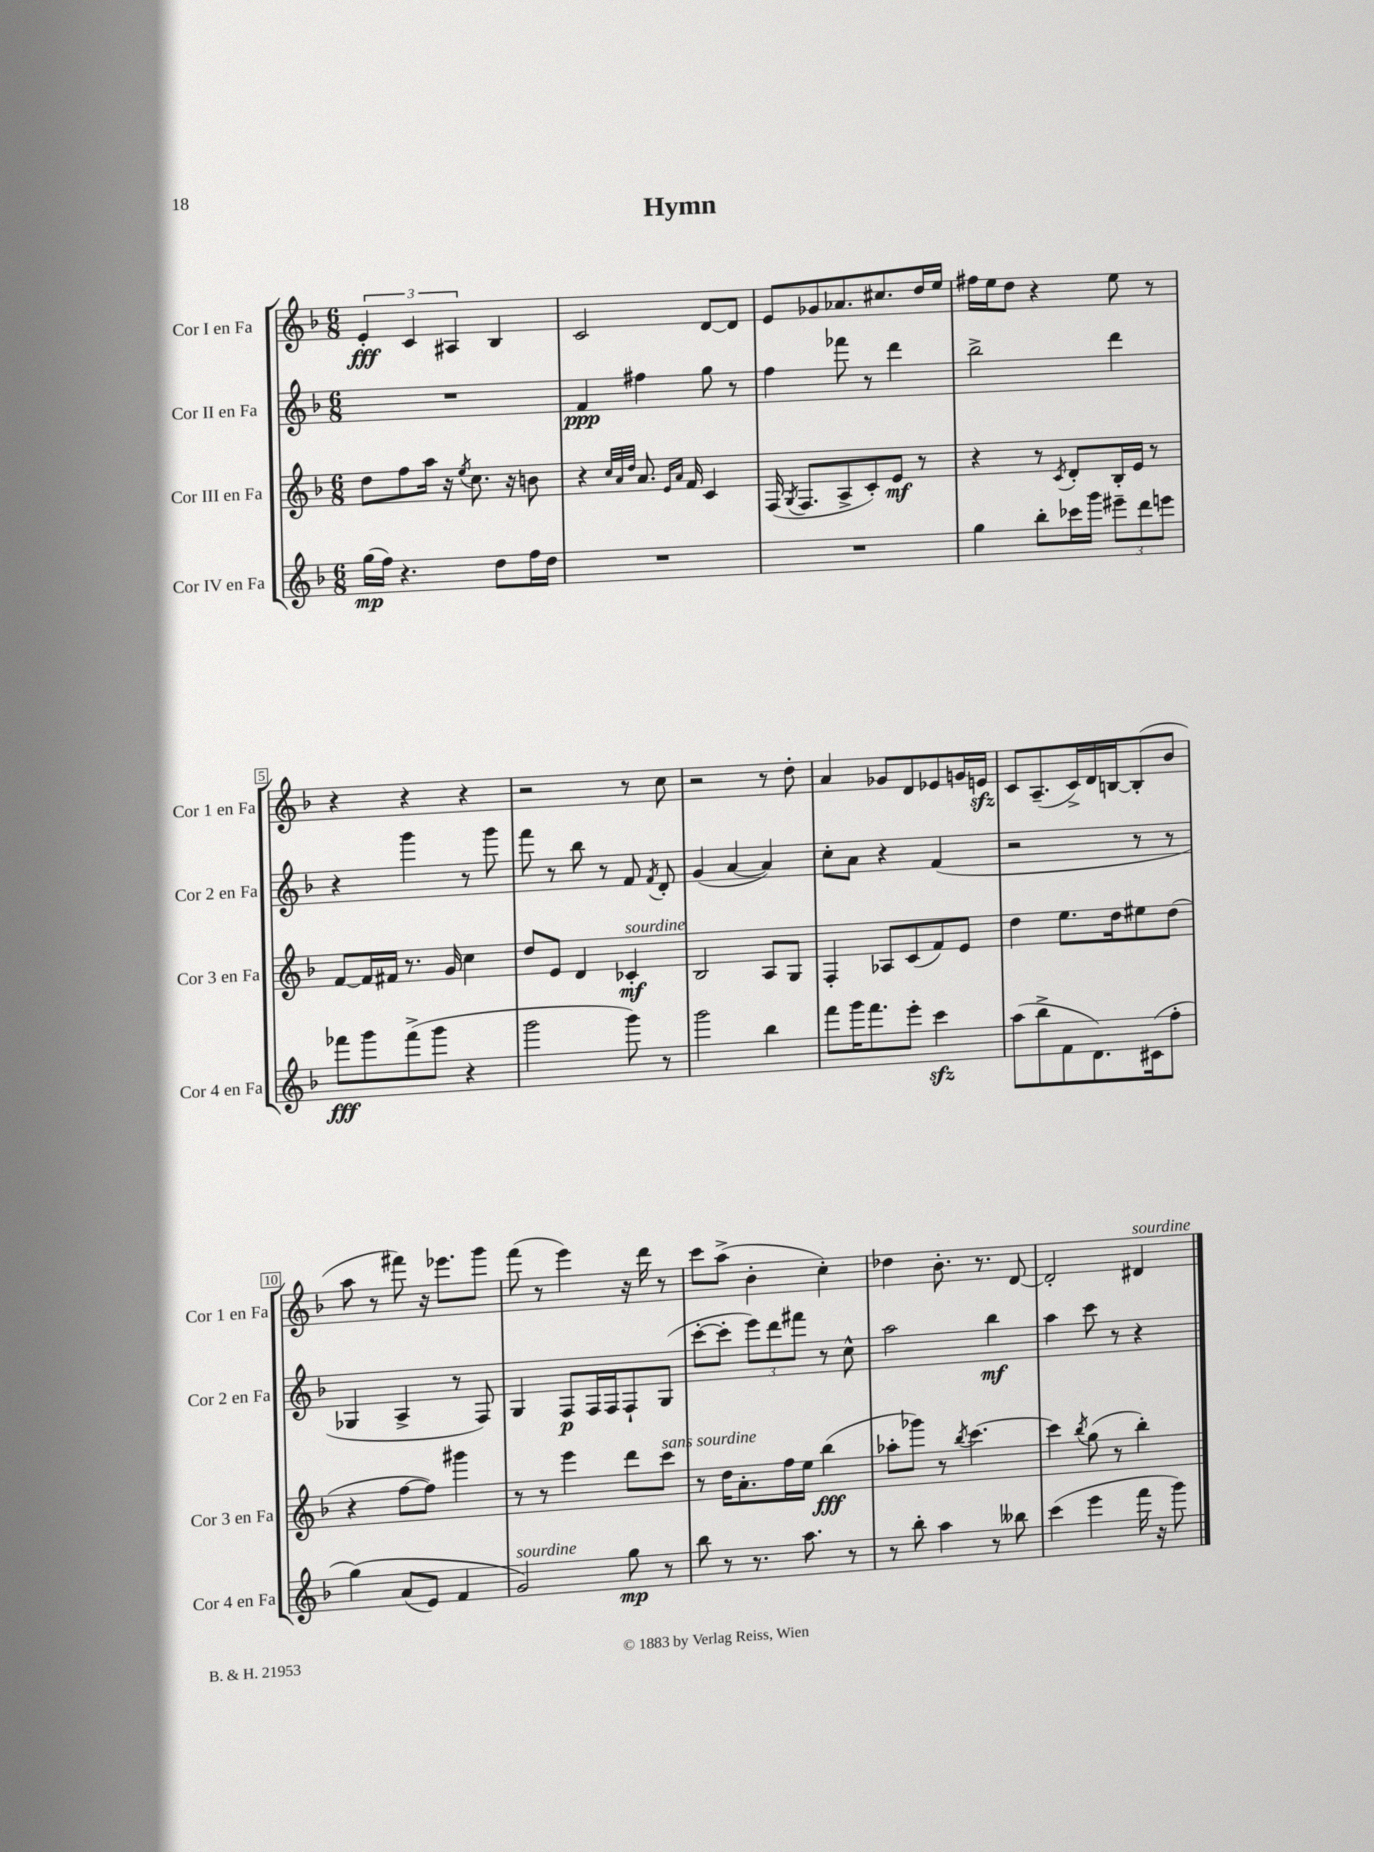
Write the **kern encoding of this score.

**kern	**kern	**kern	**kern
*staff4	*staff3	*staff2	*staff1
*clefG2	*clefG2	*clefG2	*clefG2
*k[b-]	*k[b-]	*k[b-]	*k[b-]
*M6/8	*M6/8	*M6/8	*M6/8
(16gg	8dd	2.r	6e'
16ff)	.	.	.
4.r	8ff	.	.
.	.	.	6c
.	16aa	.	.
.	16r	.	.
.	.	.	6A#
.	8qee	.	.
.	8.cc	.	.
8dd	.	.	4B-
.	16r	.	.
16ff	8b	.	.
16dd	.	.	.
=	=	=	=
2.r	4r	4f	2c
.	32qqcc	.	.
.	32qqa	.	.
.	32qqdd	.	.
.	8.a	4ff#	.
.	16qqe	.	.
.	16qqa	.	.
.	16f	.	.
.	4c	8gg	[8d
.	.	8r	8d]
=	=	=	=
2.r	(16F	4ff	8e
.	8qG	.	.
.	8.F	.	.
.	.	.	8g-
.	8A^	8fff-	8.a-
.	8c')	8r	.
.	.	.	8.cc#
.	8e	4ddd	.
.	8r	.	16dd
.	.	.	16ee
=	=	=	=
4gg	4r	2bb-^	16ff#
.	.	.	16ee
.	.	.	8dd
8bb-'	8r	.	4r
.	8qc	.	.
16ccc-	8d'	.	.
16ggg	.	.	.
12eee#~	16B-'	4ddd	8ee
.	16e	.	.
12ddd	.	.	.
.	8r	.	8r
12eee	.	.	.
=	=	=	=
8fff-	[8f	4r	4r
8ggg	16f]	.	.
.	16f#	.	.
(8fff-^	8.r	4ggg	4r
8ggg	.	.	.
.	16g	.	.
4r	4cc	8r	4r
.	.	8ggg	.
=	=	=	=
2ggg	8dd	8fff	2r
.	8e	8r	.
.	4d	8bb-	.
.	.	8r	.
8ggg)	4c-'	8f	8r
.	.	8qf	.
8r	.	8d'	8cc
=	=	=	=
2ggg	2B-	(4g	2r
.	.	[4a	.
4bb-	8A	4a])	8r
.	8G	.	8dd'
=	=	=	=
8fff	4F'	8cc'	4a
16ggg	.	8a	.
8.fff	.	.	.
.	8A-	4r	8g-
8eee'	(8c	.	8d
4ccc	8f)	(4f	8e-
.	8e	.	16g
.	.	.	16e
=	=	=	=
(8aa	4dd	2r	8c
8bb-^	.	.	(8.A~
8f	8.ee	.	.
.	.	.	16c^)
8.d)	.	.	16d
.	16dd	.	[16B
.	8ee#	8r	(8B']
(16c#	.	.	.
8ff'	(8dd	8r	8b-
=	=	=	=
&(4gg)	4r	4G-	8aa
.	.	.	8r
(8a	[8ff	4A^	8fff#)
8e)	8ff])	.	16r
.	.	.	8.eee-
4f	4ggg#	8r	.
.	.	8F)	8ggg
=	=	=	=
2g&)	8r	4G	(8fff
.	8r	.	8r
.	4eee	8F	4eee)
.	.	16F	.
.	.	16F	.
8gg	8ddd	8F`	16r
.	.	.	16ddd
8r	8ccc	(8G	8r
=	=	=	=
8bb-	8r	[8ccc'	8ccc
8r	16dd	8ccc']	(8aa^
.	8.a'	.	.
8.r	.	12eee)	4b-'
.	.	12ddd	.
.	16ff	.	.
.	.	12fff#	.
8.aa	16ee	.	.
.	(4bb-	8r	4cc')
8r	.	8cc^^	.
=	=	=	=
8r	8aa-'	2aa	4dd-
8bb-'	8ggg-)	.	.
4aa	8r	.	8.b-'
.	8qbb-	.	.
.	[4.ccc	.	.
.	.	.	8.r
8r	.	4bb-	.
8bb--	.	.	[8d
=	=	=	=
(4ccc	4ccc]	4aa	2d']
.	8qbb-	.	.
4eee	(8gg	8ccc	.
.	8r	8r	.
16fff	4bb-')	4r	4d#
16r	.	.	.
8ggg)	.	.	.
==	==	==	==
*-	*-	*-	*-
